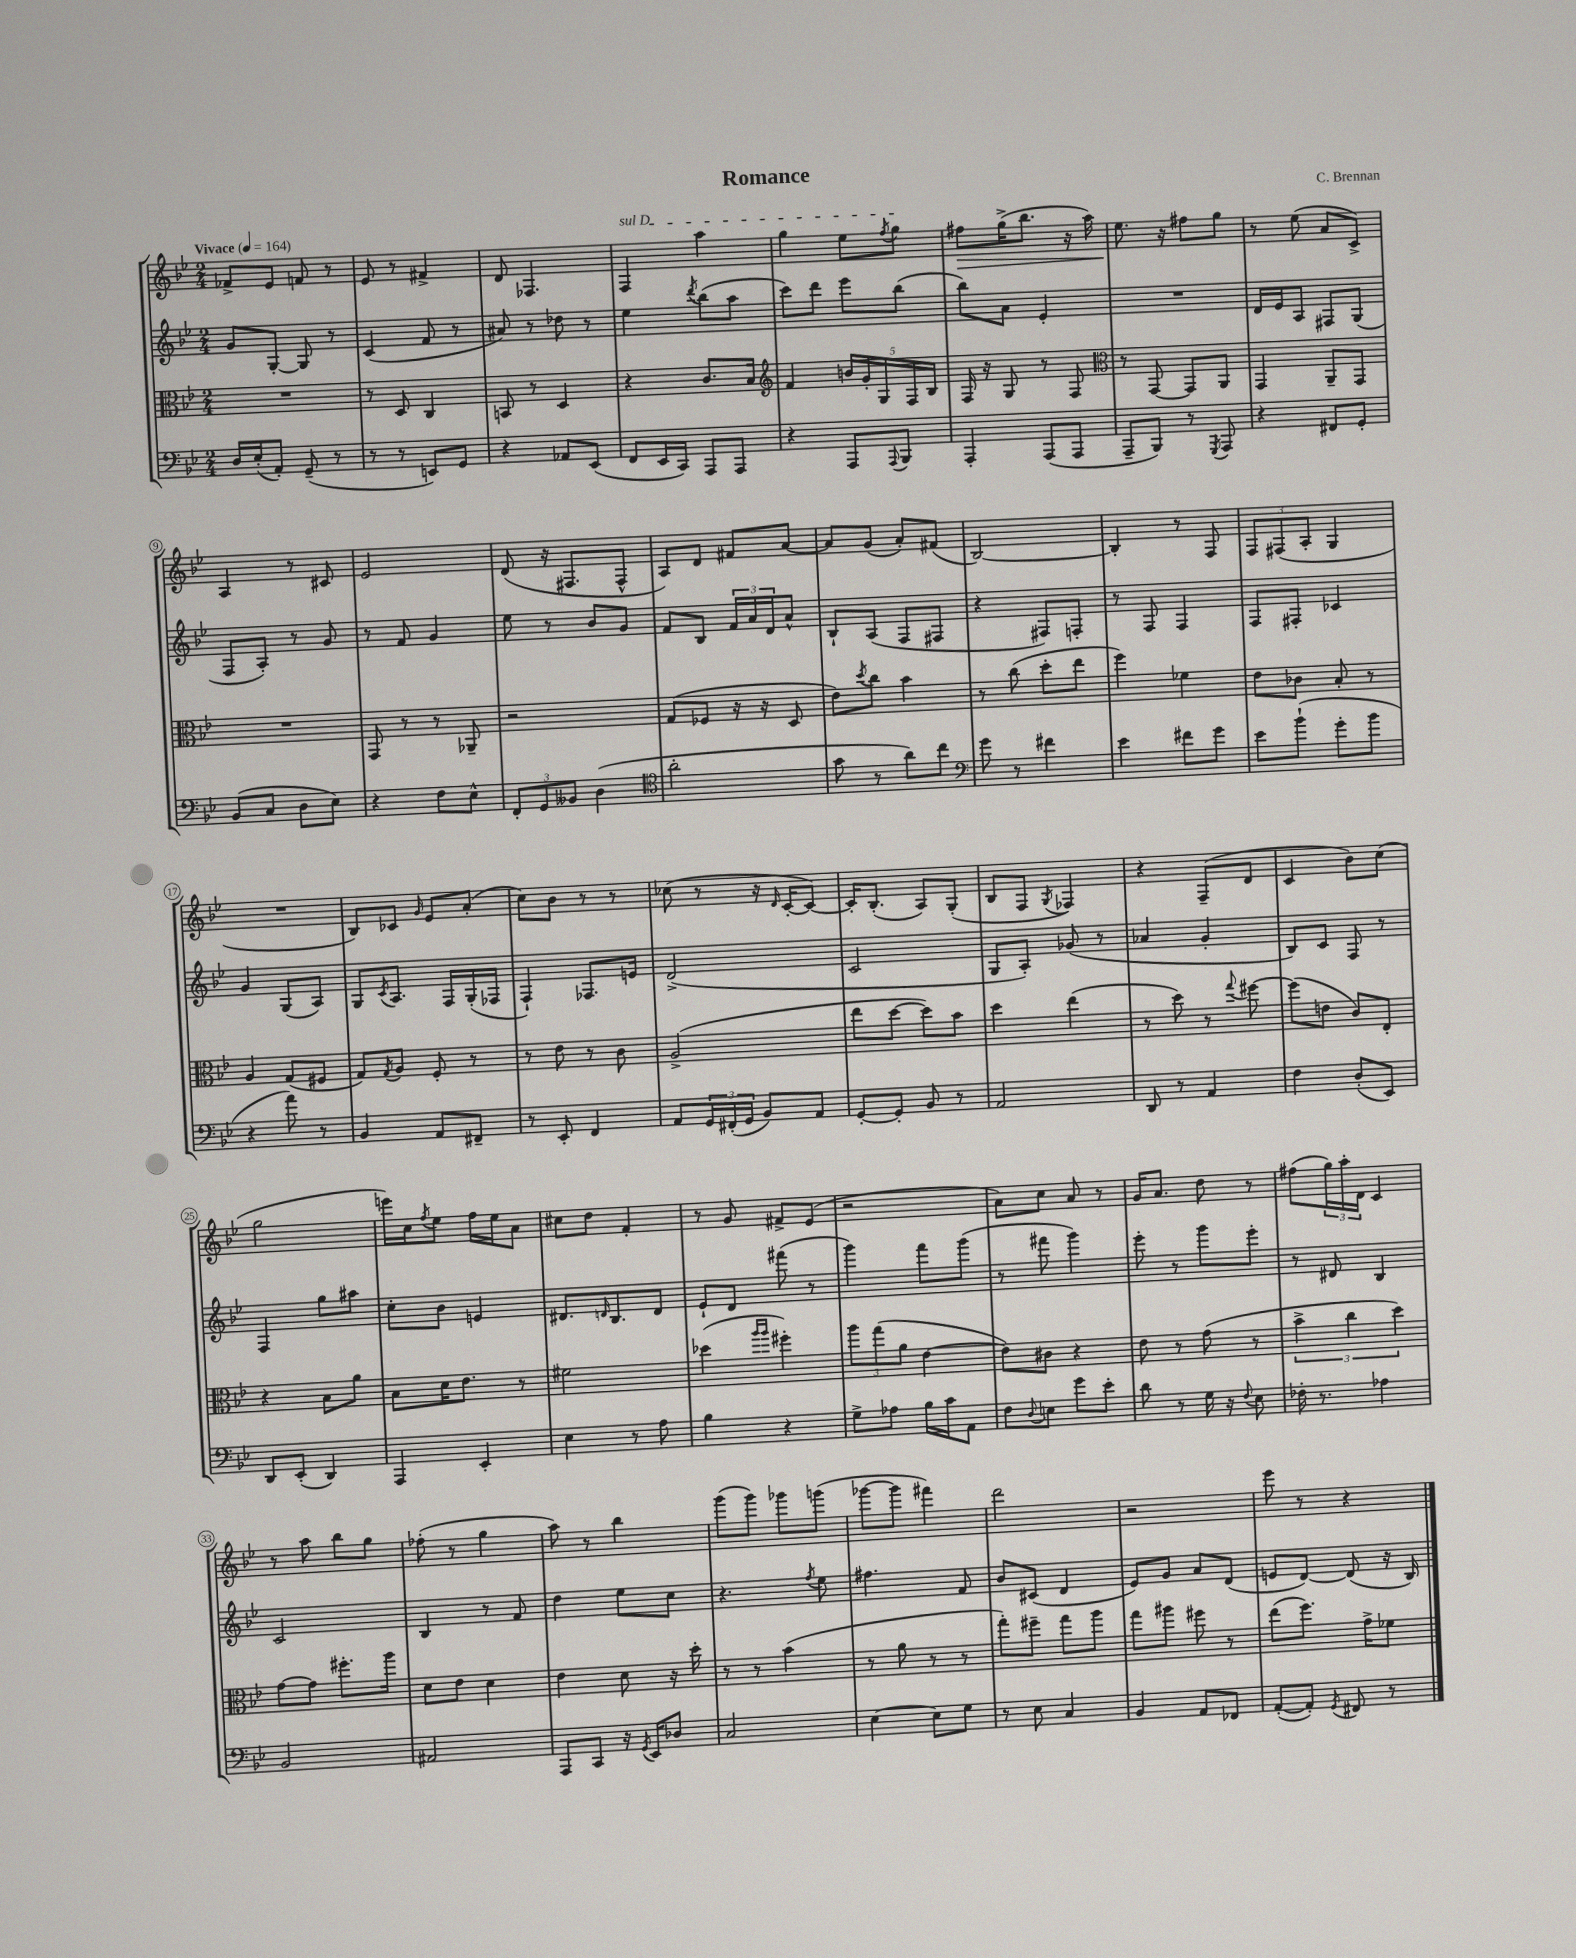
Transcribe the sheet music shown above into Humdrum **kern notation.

**kern	**kern	**kern	**kern
*staff4	*staff3	*staff2	*staff1
*clefF4	*clefC3	*clefG2	*clefG2
*k[b-e-]	*k[b-e-]	*k[b-e-]	*k[b-e-]
*M2/4	*M2/4	*M2/4	*M2/4
*MM164	*MM164	*MM164	*MM164
16D/LL	2r	8g/L	8f-^/L
(16E-'/J	.	.	.
8AA'/J)	.	[8G'/J	8e-/J
(8GG~/	.	8G/]	8f/
8r	.	8r	8r
=	=	=	=
8r	8r	(4c/	8e-/
8r	8D/	.	8r
8EE/L)	4C/	8f/	4f#^/
8GG/J	.	8r	.
=	=	=	=
4r	8BB/	8a#/)	8d/
.	8r	8r	4.F-/
8AA-/L	4D/	8dd-\	.
(8EE-/J	.	8r	.
=	=	=	=
8FF/L	4r	4ee-\	4F/
16EE-/L	.	.	.
16CC/JJ)	.	.	.
.	.	8qddd/	.
8AAA/L	8.c/L	(8bb-\L	4aa\
8AAA/J	.	8aa\J	.
.	16B-/Jk	.	.
=	=	=	=
*	*clefG2	*	*
4r	4f/	8ccc\L)	4gg\
.	.	8ddd\J	.
8AAA/L	20b/LL	8eee-\L	8ee-\L
.	20g'/	.	.
.	20G/	.	.
8qqAAA/	.	.	8qff/
8BBB-/J	.	(8bb-\J	8gg\J
.	20F/	.	.
.	20B-/JJ	.	.
=	=	=	=
4AAA'/	16F/	8bb-\L)	8ff#\L
.	16r	.	.
.	8G/	8a\J	(16gg^\K
.	.	.	8.bb-\J
(8AAA/L	8r	4e-'/	.
8AAA/J	8F/	.	16r
.	.	.	16aa\)
=	=	=	=
*	*clefC3	*	*
8AAA~/L	8r	2r	8.ee-\
8BBB-/J)	[8GG/	.	.
.	.	.	16r
8r	8GG/]L	.	8ff#\L
8qGGG/	.	.	.
8AAA/	8AA/J	.	8gg\J
=	=	=	=
4r	4GG/	16d/LL	8r
.	.	16e-/J	.
.	.	8A/J	(8ee-\
8FF#/L	8AA~/L	8F#/L	8a/L
8GG'/J	8GG/J	(8G/J	8c^/J)
=	=	=	=
(8BB-/L	2r	8F/L	4A/
8C/J	.	8A'/J)	.
8D\L	.	8r	8r
8E-\J)	.	8g/	8c#/
=	=	=	=
4r	8GG/	8r	2e-/
.	8r	8f/	.
8F\L	8r	4g/	.
8E-^^\J	8AA-~/	.	.
=	=	=	=
12FF'/L	2r	8ee-\	(8d/
12GG/	.	.	.
.	.	8r	16r
12BB--/J	.	.	.
.	.	.	8.F#/L
(4D\	.	8b-/L	.
.	.	8g/J	8F#^^/J
=	=	=	=
*clefC4	*	*	*
2a'\	(8G/L	8f/L	8A/L)
.	8F-/J	8B-/J	8d/J
.	16r	24f/LL	8f#/L
.	.	24a/	.
.	16r	.	.
.	.	24d/J	.
.	8D/	8a^^/J	[8a/J
=	=	=	=
8g\	8e-\L)	8B-`/L	8a/]L
.	8qdd/	.	.
8r	8cc\J	(8A/J	(8g/J
8a\L)	4b-\	8F/L	8a'/L)
8cc\J	.	8F#/J	(8f#/J
=	=	=	=
*clefF4	*	*	*
8g\	8r	4r	[2B-/)
8r	(8cc\	.	.
4f#\	8dd'\L	8F#/L)	.
.	8ee-\J	8F'/J	.
=	=	=	=
4e-\	4ff\)	8r	4B-'/]
.	.	8F/	.
8f#\L	4f-\	4F/	8r
8g\J	.	.	8F/
=	=	=	=
8e-\L	8e-\L	8F/L	12F/L
.	.	.	(12F#/
(8b-`\J	8c-\J	8F#'/J	.
.	.	.	12A'/J
8g'\L	8B-'/	4c-/	4G/
8b-\J	8r	.	.
=	=	=	=
4r	4A/	4g/	2r
8a\)	(8G/L	(8G/L	.
8r	8F#/J	8A/J)	.
=	=	=	=
4BB-/	8G/L)	8G/L	8B-/L)
.	8qG/	8qc/	.
.	8A/J	8.A/J	8c-/J
.	.	.	16qqg/
8AA/L	8F'/	.	8e-/L
.	.	16F/LL	.
8FF#~/J	8r	(16G'/	(8a'/J
.	.	16F-/JJ	.
=	=	=	=
8r	8r	4F`/)	8cc\L)
8EE-'/	8e-\	.	8b-\J
4FF/	8r	8.F-/L	8r
.	8c\	.	8r
.	.	16e/Jk	.
=	=	=	=
8AA/L	(2A^/	(2d^/	(8cc-\
24GG/L	.	.	8r
(24FF#'/	.	.	.
24GG/JJ	.	.	.
8BB-/L)	.	.	16r
.	.	.	16qqd/
.	.	.	[16c'/LK
8AA/J	.	.	8c/_J)
=	=	=	=
[8GG'/L	8ee-\L	2c/	16c'/]LK
.	.	.	(8.B-'/J
8GG'/]J	[8dd\J	.	.
8BB-/	8dd\]L)	.	8A/L)
8r	8b-\J	.	(8G'/J
=	=	=	=
2AA/	4dd\	8G/L	8B-/L
.	.	8A'/J)	8F/J
.	.	.	8qG/
.	(4ee-\	(8g-/	4F-/)
.	.	8r	.
=	=	=	=
8DD/	8r	4a-/	4r
8r	8dd\)	.	.
4AA/	8r	4g'/	(8F~/L
.	8qqgg/	.	.
.	[8ff#\	.	8d/J
=	=	=	=
4F\	(8ff#\]L	8B-/L)	4c/
.	8e\J	8c/J	.
(8D'/L	8c/L)	8F/	8b-\L)
8EE-/J)	8E-'/J	8r	(8cc\J
=	=	=	=
8DD/L	4r	4F/	2gg\
(8EE-'/J	.	.	.
4DD/)	8B-\L	8gg\L	.
.	8a\J	8aa#\J	.
=	=	=	=
4AAA/	8B-\L	8cc'\L	16eee\LL)
.	.	.	16cc\J
.	.	.	8qff/
.	16d\K	8b-\J	8ee-\J
.	8.e-\J	.	.
4EE-'/	.	4e/	16ff\LL
.	.	.	16ee-\J
.	8r	.	8a\J
=	=	=	=
4E-\	2f#\	8.d#/L	8cc#\L
.	.	.	8dd\J
.	.	16qqd/	.
.	.	8.B-/	.
8r	.	.	4f'/
8A\	.	8d/J	.
=	=	=	=
4B-\	(4dd-\	8e-`/L	8r
.	.	8d/J	8g/
.	16qqaa/LL	.	.
.	16qqaa/JJ	.	.
4r	4ff#'\)	(8fff#\	8f#^/L
.	.	8r	(8e-/J
=	=	=	=
8G^\L	12aa\L	4ggg\)	2r
.	(12gg\	.	.
8A-\J	.	.	.
.	12a\J	.	.
16B-\LL	[4e-\	8fff\L	.
16c\J	.	.	.
8AA\J	.	(8ggg\J	.
=	=	=	=
8F\L	8e-\]L)	8r	8a\L)
8qqD/	.	.	.
8E\J	8c#\J	8fff#\	8cc\J
8g\L	4r	4ggg\)	8a/
8e-'\J	.	.	8r
=	=	=	=
8d\	8e-\	8eee-'\	16g/LK
.	.	.	8.a/J
8r	8r	8r	.
16G\	(8g\	8ggg\L	8dd\
16r	.	.	.
8qqF/	.	.	.
8E-\	8r	8eee-'\J	8r
=	=	=	=
16F-'\	6b-^\	8r	(8ff#\L
8.r	.	.	.
.	.	8d#/	24gg\L)
.	6cc\	.	24aa'\
.	.	.	24d\JJ
4A-\	.	4B-/	4c/
.	6dd\)	.	.
=	=	=	=
2BB-/	[8g\L	2c/	8r
.	8g\]J	.	8aa\
.	8.ff#'\L	.	8bb-\L
.	.	.	8gg\J
.	16aa\Jk	.	.
=	=	=	=
2AA#/	8d\L	4B-/	(8ff-'\
.	8e-\J	.	8r
.	4d\	8r	4gg\
.	.	8f/	.
=	=	=	=
8AAA/L	4e-\	4dd\	8aa\)
8CC/J	.	.	8r
16r	8d\	8ee-\L	4bb-\
8qGG/	.	.	.
16EE-/LK	.	.	.
8D-/J	16r	8cc\J	.
.	16dd'\	.	.
=	=	=	=
2C/	8r	4.r	(8ggg\L
.	8r	.	8ggg\J)
.	(4b-\	.	8ggg-\L
.	.	8qff/	.
.	.	8ee-\	(8ggg\J
=	=	=	=
[4E-\	8r	4.ff#\	[8ggg-\L
.	8a\	.	8ggg-\]J
8E-\]L	8r	.	4fff#\)
8G\J	8r	8f/	.
=	=	=	=
8r	8gg'\L)	8b-/L	2ddd\
8E-\	8ff#~\J	(8c#/J	.
4C/	8gg\L	4d/	.
.	8aa\J	.	.
=	=	=	=
4BB-/	8gg\L	8e-/L)	2r
.	8aa#\J	8g/J	.
8AA/L	8ff#\	8a/L	.
8FF-/J	8r	(8d/J	.
=	=	=	=
([8AA'/L	(8ee-\L	8e/L	8eee-\
8AA'/]J)	8.ff\J)	[8d/J)	8r
8qGG/	.	.	.
8FF#/	.	(8d/]	4r
.	16g^\LK	.	.
8r	8f-\J	16r	.
.	.	16B-/)	.
==	==	==	==
*-	*-	*-	*-
